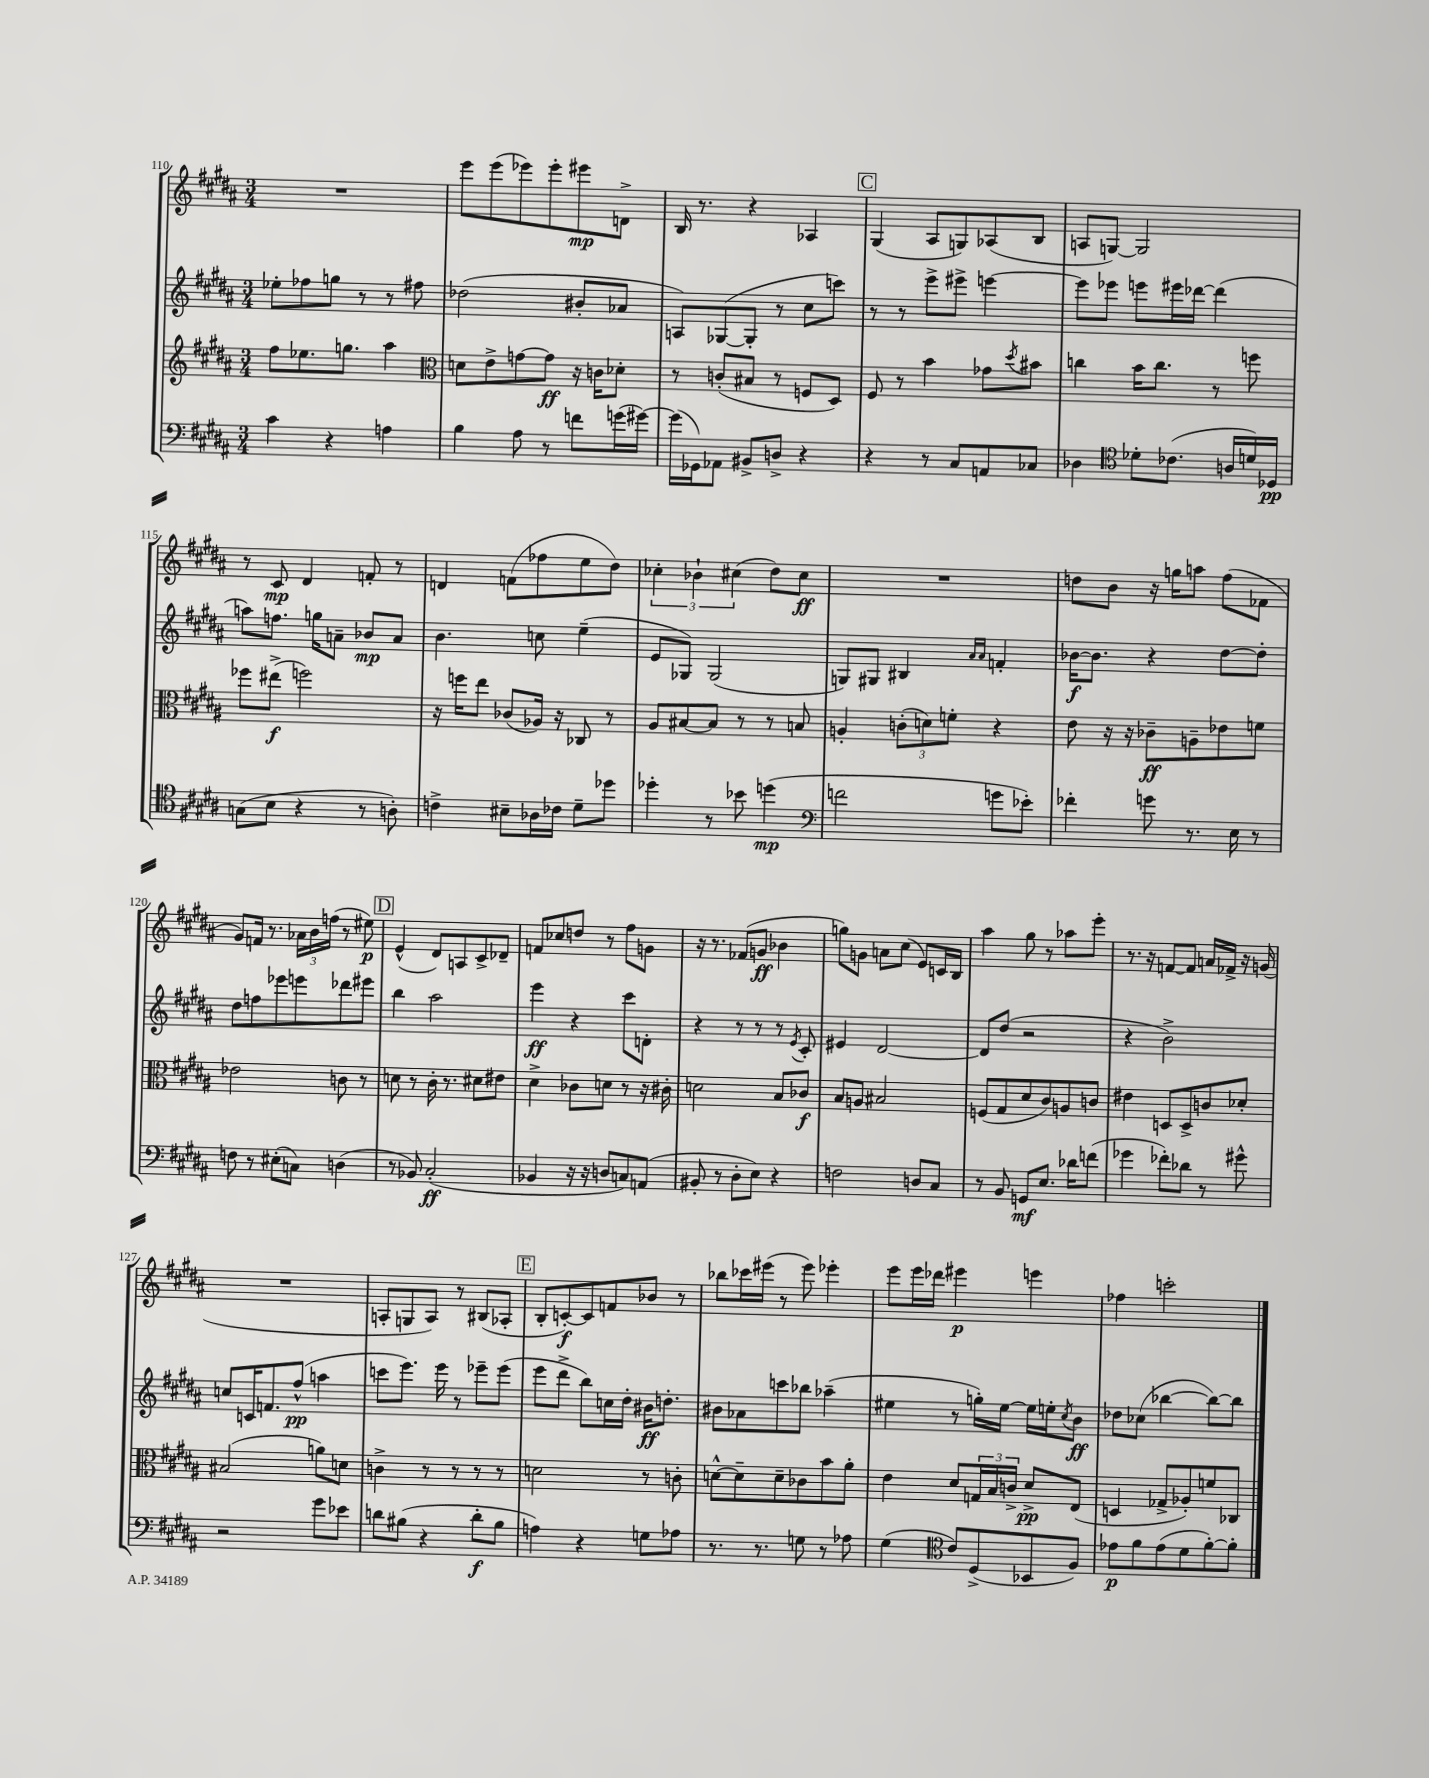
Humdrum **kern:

**kern	**dynam	**kern	**dynam	**kern	**dynam	**kern	**dynam
*part4	*part4	*part3	*part3	*part2	*part2	*part1	*part1
*staff4	*staff4	*staff3	*staff3	*staff2	*staff2	*staff1	*staff1
*clefF4	*	*clefG2	*	*clefG2	*	*clefG2	*
*k[f#c#g#d#a#]	*	*k[f#c#g#d#a#]	*	*k[f#c#g#d#a#]	*	*k[f#c#g#d#a#]	*
*M3/4	*	*M3/4	*	*M3/4	*	*M3/4	*
=110	=110	=110	=110	=110	=110	=110	=110
4c#\	.	8ff#\L	.	8ee-X'\L	.	2.r	.
.	.	8.ee-X\	.	8ff-X\	.	.	.
4r	.	.	.	8ggn\J	.	.	.
.	.	8.ggn\J	.	.	.	.	.
.	.	.	.	8r	.	.	.
4An\	.	4aa#\	.	8r	.	.	.
.	.	.	.	8ff#X\	.	.	.
=111	=111	=111	=111	=111	=111	=111	=111
*	*	*clefC3	*	*	*	*	*
4B\	.	8dn\L	.	(2dd-X\	.	8eee\L	.
.	.	8e^\	.	.	.	(8eee\	.
8A#\	.	[8gn\	.	.	.	8eee-X\)	.
8r	.	8g\J]	ff	.	.	8eee-'\	.
8fn\L	.	16r	.	8b#X'/L	.	8eee#X\	mp
.	.	16cn\KL	.	.	.	.	.
(16gn\L	.	8d-X'\J	.	8a-X/J	.	8dn^\J	.
[16g#X\JJ)	.	.	.	.	.	.	.
=112	=112	=112	=112	=112	=112	=112	=112
(16g#\LL]	.	8r	.	8An/L)	.	16B/	.
16GG-X\J)	.	.	.	.	.	8.r	.
8AA-X\J	.	(8cn'/L	.	([8G-X/	.	.	.
8BB#X^/L	.	8B#X/J	.	8G-'/J]	.	4r	.
8Dn^/J	.	8r	.	8r	.	.	.
4r	.	8Fn/L	.	8cc#\L	.	4A-X/	.
.	.	8D#/J)	.	8cccn\J)	.	.	.
!!LO:REH:place=s1:t=C
=113	=113	=113	=113	=113	=113	=113	=113
4r	.	8F#/	.	8r	.	(4G#/	.
.	.	8r	.	8r	.	.	.
8r	.	4b\	.	8eee^\L	.	8A#/L	.
8C#/L	.	.	.	8eee#X^\J	.	8Gn/)	.
8AAn/	.	8g-X\L	.	[4eeen\	.	(8A-X/	.
.	.	8qdd#/	.	.	.	.	.
8C-X/J	.	8b#X\J	.	.	.	8B/J	.
=114	=114	=114	=114	=114	=114	=114	=114
4D-X\	.	4ccn\	.	8eee\L]	.	8An/L	.
.	.	.	.	8eee-X\J	.	[8Gn/J)	.
*clefC4	*	*	*	*	*	*	*
8d-X'\L	.	16b\KL	.	8eeen\L	.	2G/]	.
.	.	8.cc\J	.	.	.	.	.
(8.c-X\J	.	.	.	16eee#X\L	.	.	.
.	.	.	.	[16ddd-X\JJ	.	.	.
.	.	8r	.	(4ddd-\]	.	.	.
16An/LL	.	.	.	.	.	.	.
16dn/)	.	8ffn\	.	.	.	.	.
16D-X/JJ	pp	.	.	.	.	.	.
!!LO:LB:g=z
=115	=115	=115	=115	=115	=115	=115	=115
(8Gn\L	.	8ff-X\L	.	8aan\L)	.	8r	.
8B\J	.	(8ee#X^\J	f	8.ffn\J	.	8c#/	mp
4r	.	2ffn\)	.	.	.	4d#/	.
.	.	.	.	16ggn\KL	.	.	.
.	.	.	.	8an~\J	.	.	.
8r	.	.	.	8b-X/L	mp	8fn'/	.
8An'\)	.	.	.	8a/J	.	8r	.
=116	=116	=116	=116	=116	=116	=116	=116
4cn^\	.	16r	.	4.b\	.	4dn/	.
.	.	16ffn\KL	.	.	.	.	.
.	.	8ee\J	.	.	.	.	.
8B#X~\L	.	(8c-X/L	.	.	.	(8fn\L	.
16A-X\L	.	16A-X/Jk)	.	8ccn\	.	8ff-X\	.
16c-X\JJ	.	16r	.	.	.	.	.
8d#~\L	.	8C-X/	.	(4ee~\	.	8ee\	.
8dd-X\J	.	8r	.	.	.	8dd#\J)	.
=117	=117	=117	=117	=117	=117	=117	=117
4dd-X'\	.	8A#/L	.	8e/L	.	6cc-X'\	.
.	.	[8B#X/	.	8G-X/J)	.	.	.
.	.	.	.	.	.	6b-X`\	.
8r	.	8B#/J]	.	(2G-/	.	.	.
.	.	.	.	.	.	(6cc#X\	.
8b-X\	.	8r	.	.	.	.	.
(4ddn\	mp	8r	.	.	.	8dd#\L)	.
.	.	8Bn/	.	.	.	8cc#\J	ff
=118	=118	=118	=118	=118	=118	=118	=118
*clefF4	*	*	*	*	*	*	*
2fn\	.	4An'/	.	8Gn/L)	.	2.r	.
.	.	.	.	8G#X/J	.	.	.
.	.	(12cn'\L	.	4B#X/	.	.	.
.	.	12dn\)	.	.	.	.	.
.	.	12fn'\J	.	.	.	.	.
.	.	.	.	16qqa#/LL	.	.	.
.	.	.	.	16qqa#/JJ	.	.	.
8gn\L	.	4r	.	4fn'/	.	.	.
8e-X'\J)	.	.	.	.	.	.	.
=119	=119	=119	=119	=119	=119	=119	=119
4f-X'\	.	8e\	.	[16b-X\KL	f	8ddn\L	.
.	.	.	.	8.b-\J]	.	.	.
.	.	16r	.	.	.	8b\J	.
.	.	16r	.	.	.	.	.
8gn\	.	8c-X~\L	ff	4r	.	16r	.
.	.	.	.	.	.	16ggn\KL	.
8.r	.	8An~\	.	.	.	8aan\J	.
.	.	8e-X\	.	[8dd#\L	.	(8ff#\L	.
16E\	.	.	.	.	.	.	.
8r	.	8fn\J	.	8dd#'\J]	.	8f-X\J	.
!!LO:LB:g=z
=120	=120	=120	=120	=120	=120	=120	=120
8Fn\	.	2e-X\	.	8dd#\L	.	8g#/L)	.
8r	.	.	.	8ffn\	.	16fn/Jk	.
.	.	.	.	.	.	8.r	.
(8E#X'\L	.	.	.	8eee-X\	.	.	.
8Cn\J)	.	.	.	8eeen\	.	24a-X\LL	.
.	.	.	.	.	.	24b\	.
.	.	.	.	.	.	(24ffn\JJ	.
(4Dn\	.	8cn\	.	8ddd-X\	.	8r	.
.	.	8r	.	8eee#X\J	.	8ee#X\)	p
!!LO:REH:place=s1:t=D
=121	=121	=121	=121	=121	=121	=121	=121
8r	.	8dn\	.	4bb\	.	(4e^^/	.
8BB-X/)	.	8r	.	.	.	.	.
(2C#'/	ff	16c#'\	.	2aa#\	.	8d#/L)	.
.	.	8.r	.	.	.	.	.
.	.	.	.	.	.	8An/	.
.	.	8d#X\L	.	.	.	8c#^/	.
.	.	8e#X\J	.	.	.	8d-X~/J	.
=122	=122	=122	=122	=122	=122	=122	=122
4BB-X/	.	4d#^\	.	4eee\	ff	8fn/L	.
.	.	.	.	.	.	8cc-X/	.
16r	.	8c-X\L	.	4r	.	8ddn/J	.
16r	.	.	.	.	.	.	.
8Dn/L	.	8dn\J	.	.	.	8r	.
8Cn/)	.	8r	.	8ccc#\L	.	8ff#\L	.
(8AAn/J	.	16r	.	8dn'\J	.	8gn\J	.
.	.	16c#X'\	.	.	.	.	.
=123	=123	=123	=123	=123	=123	=123	=123
8BB#X'/	.	2dn\	.	4r	.	16r	.
.	.	.	.	.	.	8.r	.
8r	.	.	.	.	.	.	.
8D#'\L	.	.	.	8r	.	(8f-X/L	.
8E\J)	.	.	.	8r	.	8gn/J	ff
4r	.	8B/L	.	8r	.	4b-X\	.
.	.	.	.	8qe/	.	.	.
.	.	8c-X/J	f	8c#'/	.	.	.
=124	=124	=124	=124	=124	=124	=124	=124
2Fn\	.	8B/L	.	4e#X/	.	8ggn\L)	.
.	.	8An/J	.	.	.	8gn\J	.
.	.	2B#X/	.	[2d#/	.	8an\L	.
.	.	.	.	.	.	(8cc#\J	.
8Dn/L	.	.	.	.	.	8e/L)	.
8C#/J	.	.	.	.	.	16cn/L	.
.	.	.	.	.	.	16B/JJ	.
=125	=125	=125	=125	=125	=125	=125	=125
8r	.	(8Fn/L	.	8d#/L]	.	4aa#\	.
8BB/	.	8G#/	.	(8dd#/J	.	.	.
8GGn/L	mf	8d#/	.	2r	.	8gg#\	.
8.E/J	.	8c#/)	.	.	.	8r	.
.	.	8An/	.	.	.	8aa-X\L	.
16d-X\KL	.	.	.	.	.	.	.
(8fn\J	.	8cn/J	.	.	.	8eee'\J	.
=126	=126	=126	=126	=126	=126	=126	=126
4g-X\	.	4e#X\	.	4r	.	8.r	.
.	.	.	.	.	.	16r	.
8f-X'\L)	.	8Dn/L	.	2b^\)	.	[8fn/L	.
8d-X\J	.	8D^/	.	.	.	8f/J]	.
8r	.	8cn/	.	.	.	16an/LL	.
.	.	.	.	.	.	16f-X^/JJ	.
8g#X^^\	.	8d-X'/J	.	.	.	16r	.
.	.	.	.	.	.	(16gn/	.
!!LO:LB:g=z
=127	=127	=127	=127	=127	=127	=127	=127
2r	.	(2B#X/	.	8ccn/L	.	2.r	.
.	.	.	.	16cn/K	.	.	.
.	.	.	.	8.fn/	.	.	.
.	.	.	.	(8ff#^^/J	pp	.	.
8g#\L	.	8an\L)	.	4aan\	.	.	.
8e-X\J	.	8dn\J	.	.	.	.	.
=128	=128	=128	=128	=128	=128	=128	=128
8dn\L	.	4cn^\	.	8cccn\L	.	8An'/L	.
(8B#X\J	.	.	.	8.eee\J)	.	8Gn/	.
4r	.	8r	.	.	.	8A/J)	.
.	.	.	.	16eee\	.	.	.
.	.	8r	.	8r	.	8r	.
8d'\L	f	8r	.	8eee-X~\L	.	(8B#X/L	.
8B#\J	.	8r	.	(8eee-\J	.	8A-X'/J	.
!!LO:REH:place=s1:t=E
=129	=129	=129	=129	=129	=129	=129	=129
4An\)	.	2dn\	.	8eee\L	.	8B'/L	.
.	.	.	.	8ddd#^\J	.	[8cn'/)	f
4r	.	.	.	8bb\L)	.	8c/]	.
.	.	.	.	16ccn\L	.	8fn/	.
.	.	.	.	16dd#'\JJ	.	.	.
8Gn\L	.	8r	.	16b#X\KL	ff	8b-X/J	.
.	.	.	.	8.ddn'\J	.	.	.
8A-X\J	.	8cn'\	.	.	.	8r	.
=130	=130	=130	=130	=130	=130	=130	=130
8.r	.	[8dn^^\L	.	8b#X\L	.	8bb-X\L	.
.	.	8d~\]	.	8a-X\	.	16ccc-X\L	.
8.r	.	.	.	.	.	(16eee#X\JJ	.
.	.	8d~\	.	8cccn\	.	8r	.
8Gn\	.	8c-X\	.	8bb-X\J	.	8eee#\)	.
8r	.	8b\	.	(4aa-X~\	.	4eee-X'\	.
8A-X\	.	8a#'\J	.	.	.	.	.
=131	=131	=131	=131	=131	=131	=131	=131
(4G#\	.	4e\	.	4ee#X\	.	8eee\L	.
.	.	.	.	.	.	16eee\L	.
.	.	.	.	.	.	16ddd-X\JJ	.
*clefC4	*	*	*	*	*	*	*
8c#/L)	.	8d#/L	.	8r	.	4eee#X\	p
(8D#^/	.	24Gn/L	.	16ggn'\LL)	.	.	.
.	.	24B/	.	.	.	.	.
.	.	.	.	[16ee#\JJ	.	.	.
.	.	24cn^/JJ	.	.	.	.	.
8BB-X/	.	8d#^/L	pp	16ee#\LL]	.	4eeen\	.
.	.	.	.	16een'\J	.	.	.
.	.	.	.	8qcc#/	.	.	.
8F#/J)	.	(8E/J	.	8b\J	ff	.	.
=132	=132	=132	=132	=132	=132	=132	=132
8e-X\L	p	4Dn/	.	8dd-X\L	.	4ff-X\	.
8f#\	.	.	.	(8cc-X\J	.	.	.
(8e-\	.	8G-X^/L	.	[4bb-X\	.	2cccn'\	.
8d#\	.	8A-X'/)	.	.	.	.	.
[8f#'\)	.	8fn/	.	8bb-\L_)	.	.	.
8f#'\J]	.	8C-X/J	.	8bb-\J]	.	.	.
==	==	==	==	==	==	==	==
*-	*-	*-	*-	*-	*-	*-	*-
